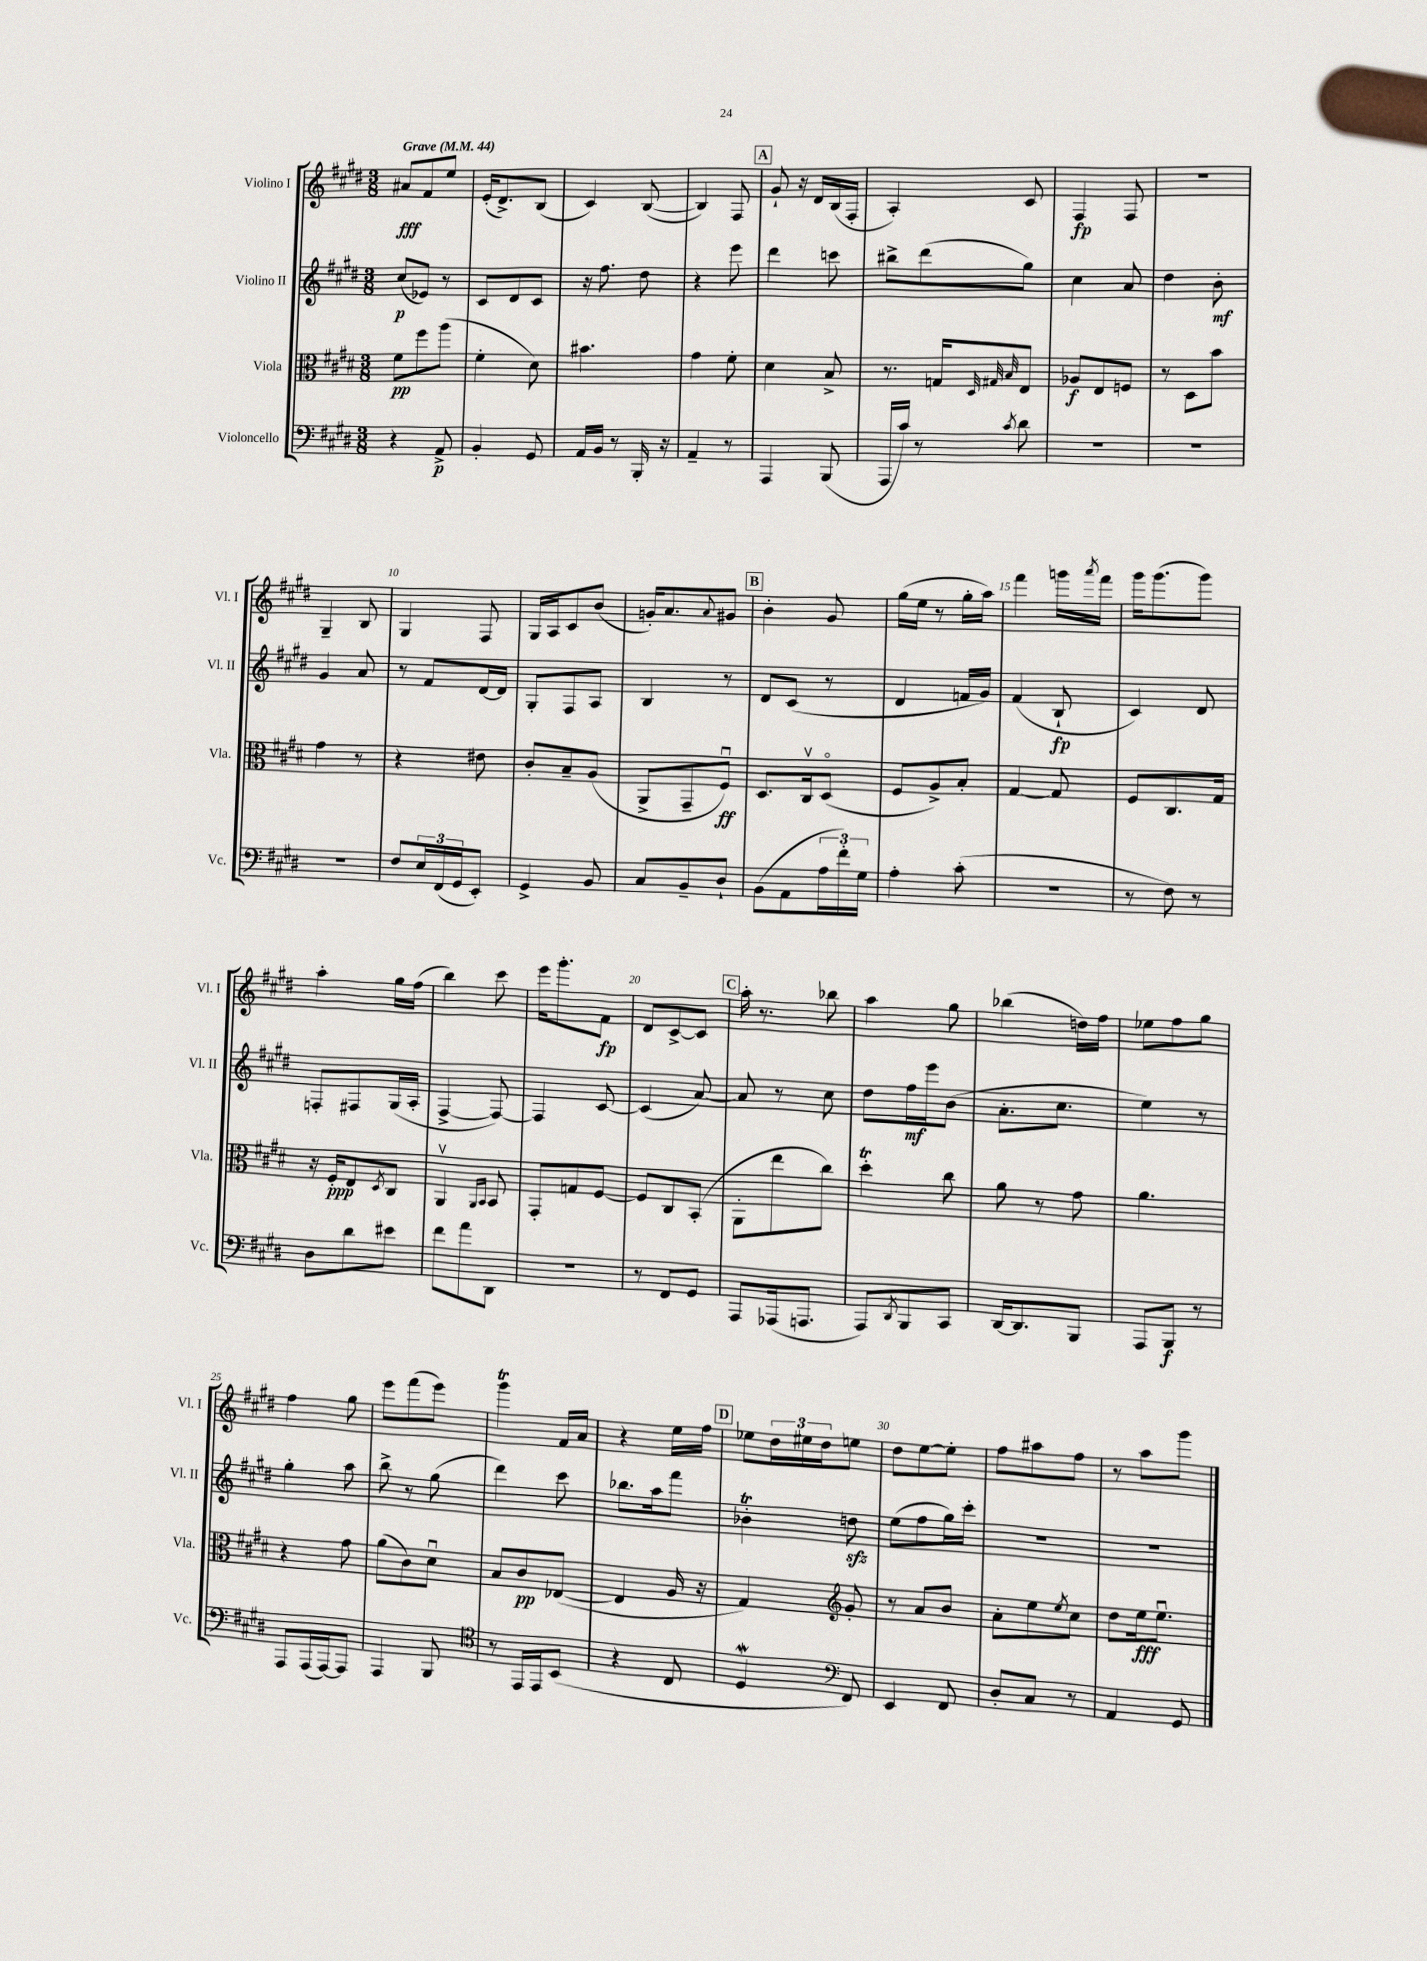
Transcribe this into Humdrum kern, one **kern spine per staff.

**kern	**dynam	**kern	**dynam	**kern	**dynam	**kern	**dynam
*part4	*part4	*part3	*part3	*part2	*part2	*part1	*part1
*staff4	*staff4	*staff3	*staff3	*staff2	*staff2	*staff1	*staff1
*I"Violoncello	*	*I"Viola	*	*I"Violino II	*	*I"Violino I	*
*I'Vc.	*	*I'Vla.	*	*I'Vl. II	*	*I'Vl. I	*
*clefF4	*	*clefC3	*	*clefG2	*	*clefG2	*
*k[f#c#g#d#]	*	*k[f#c#g#d#]	*	*k[f#c#g#d#]	*	*k[f#c#g#d#]	*
*M3/8	*	*M3/8	*	*M3/8	*	*M3/8	*
*MM44	*	*MM44	*	*MM44	*	*MM44	*
=1	=1	=1	=1	=1	=1	=1	=1
!	!	!	!	!	!	!LO:TX:a:B:t=Grave	!
4r	.	8f#\L	pp	(8cc#/L	p	8a#X/L	fff
.	.	8ff#\	.	8e-X/J)	.	8f#/	.
8AA^/	p	(8aa\J	.	8r	.	8ee/J	.
=2	=2	=2	=2	=2	=2	=2	=2
4BB'/	.	4f#'\	.	8c#/L	.	(16e'/KL	.
.	.	.	.	.	.	8.d#^/)	.
.	.	.	.	8d#/	.	.	.
8GG#/	.	8d#\)	.	8c#/J	.	(8B/J	.
=3	=3	=3	=3	=3	=3	=3	=3
16AA/LL	.	4.b#X\	.	16r	.	4c#/)	.
16BB/JJ	.	.	.	8.ff#\	.	.	.
8r	.	.	.	.	.	.	.
16BBB'/	.	.	.	8dd#\	.	([8B/	.
16r	.	.	.	.	.	.	.
=4	=4	=4	=4	=4	=4	=4	=4
4AA~/	.	4g#\	.	4r	.	4B/])	.
8r	.	8f#'\	.	8eee\	.	8F#/	.
!!LO:REH:place=s1:t=A
=5	=5	=5	=5	=5	=5	=5	=5
4AAA/	.	4d#\	.	4ddd#\	.	8g#`/	.
.	.	.	.	.	.	16r	.
.	.	.	.	.	.	16d#/LL	.
(8BBB/	.	8B^/	.	8cccn\	.	(16B/	.
.	.	.	.	.	.	16F#'/JJ	.
=6	=6	=6	=6	=6	=6	=6	=6
16AAA/LL	.	8.r	.	8bb#X^\L	.	4A'/)	.
16c#/JJ)	.	.	.	.	.	.	.
8r	.	.	.	(8ddd#\	.	.	.
.	.	16Gn/KL	.	.	.	.	.
.	.	32qqD#/	.	.	.	.	.
.	.	32qqG#X/	.	.	.	.	.
8qc#/	.	32qqB/	.	.	.	.	.
8d#\	.	8E/J	.	8gg#\J)	.	8c#/	.
=7	=7	=7	=7	=7	=7	=7	=7
4.r	.	8A-X/L	f	4cc#\	.	4F#/	fp
.	.	8E/	.	.	.	.	.
.	.	8Fn/J	.	8a/	.	8F#/	.
=8	=8	=8	=8	=8	=8	=8	=8
4.r	.	8r	.	4dd#\	.	4.r	.
.	.	8D#\L	.	.	.	.	.
.	.	8b\J	.	8b'\	mf	.	.
!!LO:LB:g=z
=9	=9	=9	=9	=9	=9	=9	=9
4.r	.	4g#\	.	4g#/	.	4G#~/	.
.	.	8r	.	8a/	.	8B/	.
=10	=10	=10	=10	=10	=10	=10	=10
8F#/L	.	4r	.	8r	.	4G#/	.
24E/L	.	.	.	8f#/L	.	.	.
(24FF#/	.	.	.	.	.	.	.
24GG#/J	.	.	.	.	.	.	.
8EE'/J)	.	8e#X\	.	[16d#/L	.	8F#/	.
.	.	.	.	16d#/JJ]	.	.	.
=11	=11	=11	=11	=11	=11	=11	=11
4GG#^/	.	8c#'/L	.	8G#'/L	.	16G#/LL	.
.	.	.	.	.	.	16A/J	.
.	.	8B~/	.	8F#/	.	8c#/	.
8BB/	.	(8A/J	.	8A/J	.	(8b/J	.
=12	=12	=12	=12	=12	=12	=12	=12
8C#/L	.	8AA^/L	.	4B/	.	16gn'/KL)	.
.	.	.	.	.	.	8.a/	.
8BB~/	.	8GG#~/	.	.	.	.	.
.	.	.	.	.	.	8qqa/	.
8D#`/J	.	8F#u/J)	ff	8r	.	8g#X/J	.
!!LO:REH:place=s1:t=B
=13	=13	=13	=13	=13	=13	=13	=13
(8BB\L	.	8.D#/L	.	8d#/L	.	4b'\	.
8AA\	.	.	.	(8c#/J	.	.	.
.	.	16C#v/k	.	.	.	.	.
24A\L	.	(8D#/J	.	8r	.	8g#/	.
24f#'\)	.	.	.	.	.	.	.
24G#\JJ	.	.	.	.	.	.	.
=14	=14	=14	=14	=14	=14	=14	=14
4A'\	.	8F#/L	.	4d#/	.	(16gg#\LL	.
.	.	.	.	.	.	16ee\JJ	.
.	.	8A^/)	.	.	.	8r	.
(8c#'\	.	8B'/J	.	16fn/LL	.	16gg#'\LL	.
.	.	.	.	16g#/JJ)	.	16aa\JJ)	.
=15	=15	=15	=15	=15	=15	=15	=15
4.r	.	[4G#/	.	(4f#/	.	4fff#\	.
.	.	8G#/]	.	8B`/	fp	16gggn\LL	.
.	.	.	.	.	.	8qaaa/	.
.	.	.	.	.	.	16fff#\JJ	.
=16	=16	=16	=16	=16	=16	=16	=16
8r	.	8F#/L	.	4c#/)	.	16ggg#\KL	.
.	.	.	.	.	.	(8.ggg#\	.
8F#\)	.	8.C#/	.	.	.	.	.
8r	.	.	.	8d#/	.	8ggg#\J)	.
.	.	16G#/Jk	.	.	.	.	.
!!LO:LB:g=z
=17	=17	=17	=17	=17	=17	=17	=17
8D#\L	.	16r	.	8Fn'/L	.	4aa'\	.
.	.	16F#'/KL	ppp	.	.	.	.
8d#\	.	8E/	.	8F#X/	.	.	.
.	.	8qD#/	.	.	.	.	.
8e#X\J	.	8C#/J	.	(16G#/L	.	16gg#\LL	.
.	.	.	.	16A'/JJ	.	(16ff#\JJ	.
=18	=18	=18	=18	=18	=18	=18	=18
8f#\L	.	4AAv/	.	[4F#^/	.	4bb\)	.
8a\	.	.	.	.	.	.	.
.	.	16qqAA/LL	.	.	.	.	.
.	.	16qqBB/JJ	.	.	.	.	.
8DD#\J	.	8BB/	.	8F#/_)	.	8ccc#\	.
=19	=19	=19	=19	=19	=19	=19	=19
4.r	.	8GG#'/L	.	4F#/]	.	16eee\KL	.
.	.	.	.	.	.	8.ggg#'\	.
.	.	8Gn/	.	.	.	.	.
.	.	[8F#/J	.	[8c#/	.	8f#\J	fp
=20	=20	=20	=20	=20	=20	=20	=20
8r	.	8F#/L]	.	(4c#/]	.	8d#/L	.
8FF#/L	.	8C#/	.	.	.	[8c#^/	.
8GG#/J	.	(8BB'/J	.	[8a/)	.	8c#/J]	.
!!LO:REH:place=s1:t=C
=21	=21	=21	=21	=21	=21	=21	=21
8AAA/L	.	8AA'\L	.	8a/]	.	16aa'\	.
.	.	.	.	.	.	8.r	.
(16AAA-X/k	.	8ee\	.	8r	.	.	.
8.AAAn/J	.	.	.	.	.	.	.
.	.	8cc#\J)	.	8cc#\	.	8bb-X\	.
=22	=22	=22	=22	=22	=22	=22	=22
8AAA/L)	.	4dd#t'\	.	8dd#\L	.	4aa\	.
8qDD#/	.	.	.	.	.	.	.
8BBB/	.	.	.	16ff#\L	mf	.	.
.	.	.	.	16eee\J	.	.	.
8CC#/J	.	8cc#\	.	(8b\J	.	8gg#\	.
=23	=23	=23	=23	=23	=23	=23	=23
[16DD#/KL	.	8a\	.	8.a'\L	.	(4bb-X\	.
8.DD#/]	.	.	.	.	.	.	.
.	.	8r	.	.	.	.	.
.	.	.	.	8.cc#\J	.	.	.
8BBB/J	.	8g#\	.	.	.	16ddn\LL)	.
.	.	.	.	.	.	16ff#\JJ	.
=24	=24	=24	=24	=24	=24	=24	=24
8AAA/L	.	4.a\	.	4ee\)	.	8ee-X\L	.
8BBB/J	f	.	.	.	.	8ff#\	.
8r	.	.	.	8r	.	8gg#\J	.
!!LO:LB:g=z
=25	=25	=25	=25	=25	=25	=25	=25
8AAA/L	.	4r	.	4gg#'\	.	4ff#\	.
(16AAA/L	.	.	.	.	.	.	.
[16AAA/J)	.	.	.	.	.	.	.
8AAA/J]	.	8g#\	.	8aa\	.	8gg#\	.
=26	=26	=26	=26	=26	=26	=26	=26
4AAA/	.	(8a\L	.	8bb^\	.	8eee\L	.
.	.	8c#\)	.	8r	.	(8fff#\	.
8BBB/	.	8d#u\J	.	(8gg#\	.	8eee\J)	.
=27	=27	=27	=27	=27	=27	=27	=27
*clefC4	*	*	*	*	*	*	*
8r	.	8B/L	.	4ddd#\)	.	4ggg#t\	.
16EE/LL	.	8c#/	pp	.	.	.	.
16EE/J	.	.	.	.	.	.	.
(8BB/J	.	([8E-X/J	.	8ccc#\	.	16f#/LL	.
.	.	.	.	.	.	16a/JJ	.
=28	=28	=28	=28	=28	=28	=28	=28
4r	.	4E-/]	.	8.bb-X\L	.	4r	.
.	.	.	.	16aa\k	.	.	.
8C#/	.	16A/	.	8fff#\J	.	16ee\LL	.
.	.	16r	.	.	.	16ff#\JJ	.
!!LO:REH:place=s1:t=D
=29	=29	=29	=29	=29	=29	=29	=29
4D#W/	.	4G#/)	.	4b-XT'\	.	8ee-X\L	.
.	.	.	.	.	.	24dd#\L	.
.	.	.	.	.	.	24ee#X\	.
.	.	.	.	.	.	24dd#\J	.
*clefF4	*	*clefG2	*	*	*	*	*
8FF#/)	.	8g#'/	.	8ddnzz\	.	8een\J	.
=30	=30	=30	=30	=30	=30	=30	=30
4EE/	.	8r	.	(8ee\L	.	8dd#\L	.
.	.	8a/L	.	8ff#\	.	[8ee\	.
8FF#/	.	8b/J	.	16gg#\L)	.	8ee'\J]	.
.	.	.	.	16ccc#'\JJ	.	.	.
=31	=31	=31	=31	=31	=31	=31	=31
8D#'/L	.	8a'\L	.	4.r	.	8ff#\L	.
8C#/J	.	8ee\	.	.	.	8aa#X\	.
.	.	8qee/	.	.	.	.	.
8r	.	8cc#\J	.	.	.	8ff#\J	.
=32	=32	=32	=32	=32	=32	=32	=32
4AA/	.	8dd#\L	.	4.r	.	8r	.
.	.	16ee\k	fff	.	.	8aa\L	.
.	.	8.eeu\J	.	.	.	.	.
8GG#/	.	.	.	.	.	8ggg#\J	.
==	==	==	==	==	==	==	==
*-	*-	*-	*-	*-	*-	*-	*-
